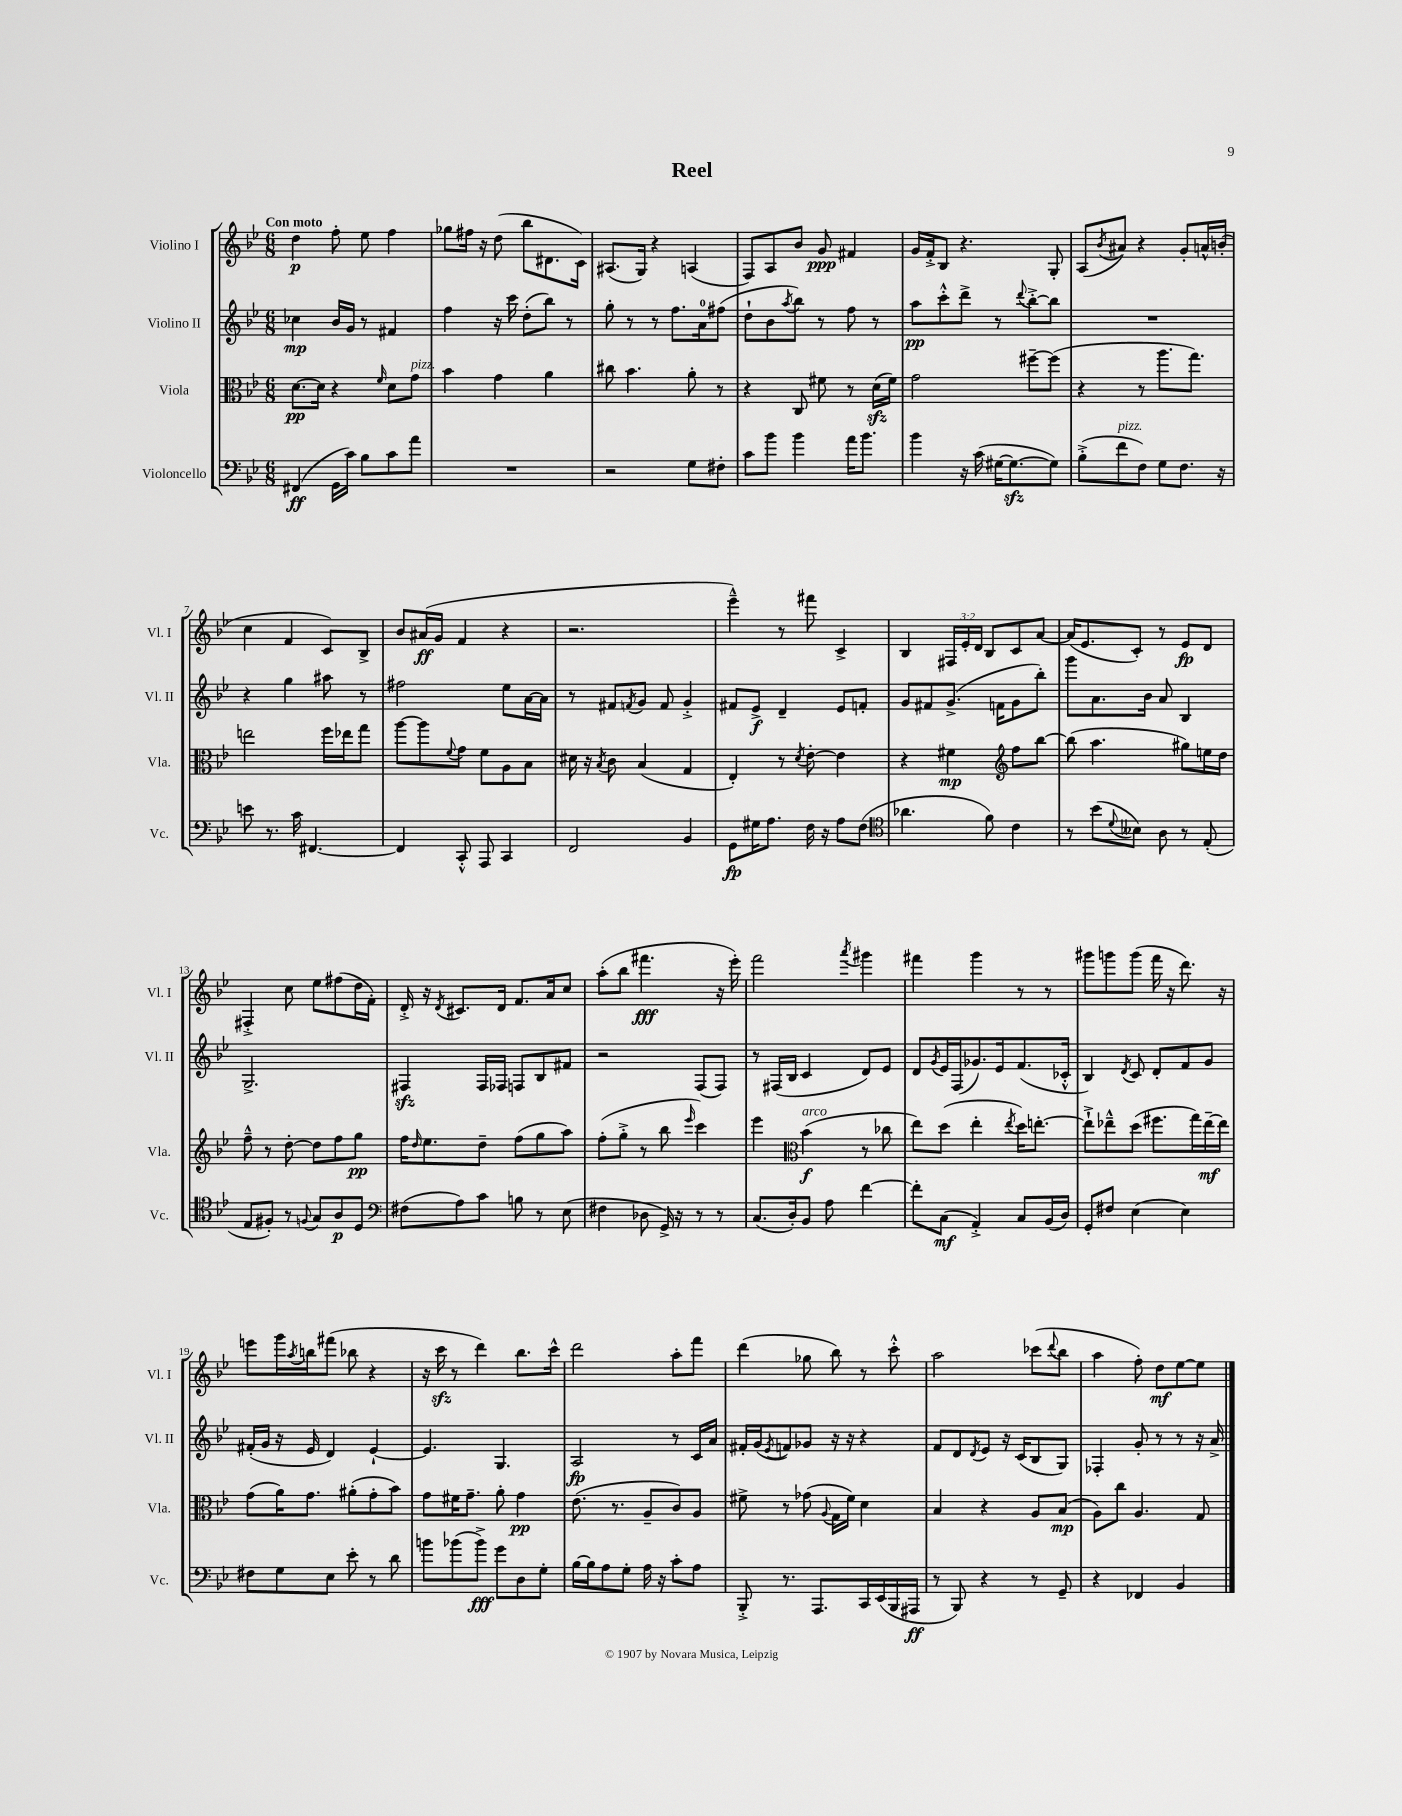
\header { title = "Reel" }
<<
\new StaffGroup <<
\new Staff = "s0" \with { instrumentName = "Violino I" shortInstrumentName = "Vl. I" } {
    \clef treble \key bes \major \numericTimeSignature \time 6/8 \override Staff.TupletNumber.text = #tuplet-number::calc-fraction-text \tempo "Con moto"
    d''4\p f''8-. ees''8 f''4 |
    ges''8 fis''16 r16 d''8( bes''8 dis'8. c'16) |
    ais8.( g16) r4 a4( |
    f8) a8 bes'8 g'8\ppp fis'4 |
    g'16 f'16-.-> bes8 r4. g8-. |
    a8( \acciaccatura { bes'8 } ais'8) r4 g'8-. a'16-^ b'16-.( |
    c''4 f'4 c'8) bes8-> |
    bes'8 ais'16\ff( g'16 f'4 r4 |
    r2. |
    ees'''4---^) r8 fis'''8 c'4-> |
    bes4 \tuplet 3/2 { fis16 ees'16-. d'16 } bes8 c'8 a'8~ |
    a'16( ees'8. c'8-.) r8 ees'8\fp d'8 |
    fis4-.-> c''8 ees''8 fis''8( d''16 f'16-.) |
    d'16-.-> r16 \acciaccatura { d'8 } cis'8. d'16 f'8. a'16 c''8 |
    a''8-.( bes''8 fis'''4.\fff r16 ees'''16-.) |
    f'''2 \acciaccatura { a'''8 } gis'''4 |
    fis'''4 g'''4 r8 r8 |
    gis'''8 g'''8 g'''8( f'''16 r16 d'''8.) r16 |
    e'''8 g'''16 \acciaccatura { a''8 } b''16 fis'''8( bes''8 r4 |
    r16 c'''16\sfz r8 d'''4) bes''8. c'''16-^ |
    d'''2 a''8-. f'''8 |
    d'''4( ges''8 bes''8) r8 c'''8-.-^ |
    a''2 ces'''8( \appoggiatura { d'''8 } bes''8 |
    a''4 f''8-.) d''8\mf ees''8~ ees''8 \bar "|." |
}
\new Staff = "s1" \with { instrumentName = "Violino II" shortInstrumentName = "Vl. II" } {
    \clef treble \key bes \major \numericTimeSignature \time 6/8
    ces''4\mp bes'16 g'16 r8 fis'4 |
    f''4 r16 c'''16 d''8-.( bes''8) r8 |
    g''8-. r8 r8 f''8. a'16-0 fis''8( |
    d''8-! bes'8 \acciaccatura { a''8 } bes''8) r8 f''8 r8 |
    a''8\pp c'''8-.-^ d'''8-> r8 \appoggiatura { d'''8 } bes''8~-.-> bes''8 |
    R2. |
    r4 g''4 ais''8 r8 |
    fis''2 ees''8 a'16~ a'16 |
    r8 fis'8 \acciaccatura { f'8 } g'8 f'8 g'4-.-> |
    fis'8 ees'8->\f d'4-- ees'8 f'8-. |
    g'8 fis'8 g'8.->( f'16 g'8 bes''8-.) |
    g'''8 a'8. bes'16 a'8 bes4 |
    g2.-> |
    fis4\sfz fis16 fes16 f8 bes8 fis'8 |
    r2 f8( f8) |
    r8 fis16( bes16 c'4 d'8) ees'8 |
    d'8 \acciaccatura { g'8 } ees'16 f16( ges'8.) ees'16 f'8.( ces'16-.-^ |
    bes4) \acciaccatura { d'8 } c'8 d'8-. f'8 g'8 |
    fis'16-.( g'16 r16 ees'16 d'4) ees'4~-! |
    ees'4. g4. |
    a2\fp r8 c'16 a'16 |
    fis'16-. g'16( \acciaccatura { ees'8 } f'8) ges'8 r16 r16 r4 |
    f'8 d'8 \acciaccatura { d'8 } ees'8 r16 c'16( bes8 g8) |
    fes4-. g'8-. r8 r8 r16 a'16-> \bar "|." |
}
\new Staff = "s2" \with { instrumentName = "Viola" shortInstrumentName = "Vla." } {
    \clef alto \key bes \major \numericTimeSignature \time 6/8
    d'8.~\pp d'16 r4 \grace { f'16 } d'8 g'8^\markup { \italic "pizz." } |
    bes'4 g'4 a'4 |
    cis''8 bes'4. a'8-. r8 |
    r4 c8 fis'8 r8 d'16\sfz( fis'16) |
    g'2 fis''8~-- fis''8( |
    r4 r8 a''8. g''8.) |
    e''2 f''16 ees''16 g''8 |
    a''8~ a''8 \appoggiatura { f'8 } g'8 f'8 a8 bes8 |
    dis'16 r16 \acciaccatura { bes8 } c'8 bes4( g4 |
    ees4-.) r8 \acciaccatura { d'8 } ees'8~-. ees'4 |
    r4 fis'4\mp \clef treble f''8 bes''8~ |
    bes''8( a''4. gis''8) e''16 d''16 |
    f''8---^ r8 d''8~-. d''8 f''8 g''8\pp |
    f''16 \grace { d''16 } ees''8. d''8-- f''8( g''8 a''8) |
    f''8-.( g''8-.-> r8 bes''8 \grace { ees'''16 } c'''4) |
    ees'''4 \clef alto bes'4\f^\markup { \italic "arco" }( r8 ces''8 |
    ees''8) d''8( ees''4-. \acciaccatura { ees''8 } d''16) e''8.~-. |
    e''8-!-> ees''8---^ d''8( fis''8. g''16) ees''16~--\mf ees''16 |
    g'8( a'16) g'8. ais'8-.( g'8-. bes'8) |
    g'8 fis'16 g'8.-- a'8-. g'4\pp |
    ees'8.( r8. a8-- c'8) a8 |
    fis'8-> r8 ges'8( \appoggiatura { a8 } g16 fis'16) d'4 |
    bes4 r4 a8 bes8\mp( |
    a8) c''8 a4. g8 \bar "|." |
}
\new Staff = "s3" \with { instrumentName = "Violoncello" shortInstrumentName = "Vc." } {
    \clef bass \key bes \major \numericTimeSignature \time 6/8
    fis,4\ff( g,16 c'16) bes8 c'8 a'8 |
    R2. |
    r2 g8 fis8-. |
    c'8 bes'8 bes'4 a'16 bes'8. |
    bes'4 r16 c'16( gis16~ gis8.~\sfz gis8) |
    bes8-.->( f'8^\markup { \italic "pizz." } f8) g8 f8. r16 |
    e'8 r8. c'16 fis,4.~ |
    fis,4 c,8-.-^ a,,8 c,4 |
    f,2 bes,4 |
    g,8\fp gis16 a8. f16 r16 a8 f8( |
    \clef tenor aes'4. f'8) c'4 |
    r8 bes'8( \appoggiatura { d'8 } beses8) a8 r8 ees8-.( |
    ees8 fis8-.) r8 \appoggiatura { f8 } g8 a8\p d8 |
    \clef bass fis8( a8) c'8 b8 r8 ees8( |
    fis4 des8 g,16->) r16 r8 r8 |
    c8.( d16-.) bes,8 a8 f'4~ |
    f'8-. c8\mf( a,4-.->) c8 bes,16( d16) |
    g,8-. fis8 ees4( ees4) |
    fis8 g8 ees8 ees'8-. r8 d'8 |
    b'8 bes'8( bes'8->\fff) g'8 d8 g8-. |
    bes16~ bes16 a8 g8-. a16 r16 c'8-. a8 |
    bes,,8-.-> r8. a,,8. c,16 ees,16( bes,,16 ais,,16\ff |
    r8 bes,,8) r4 r8 g,8-- |
    r4 fes,4 bes,4 \bar "|." |
}
>>
>>
